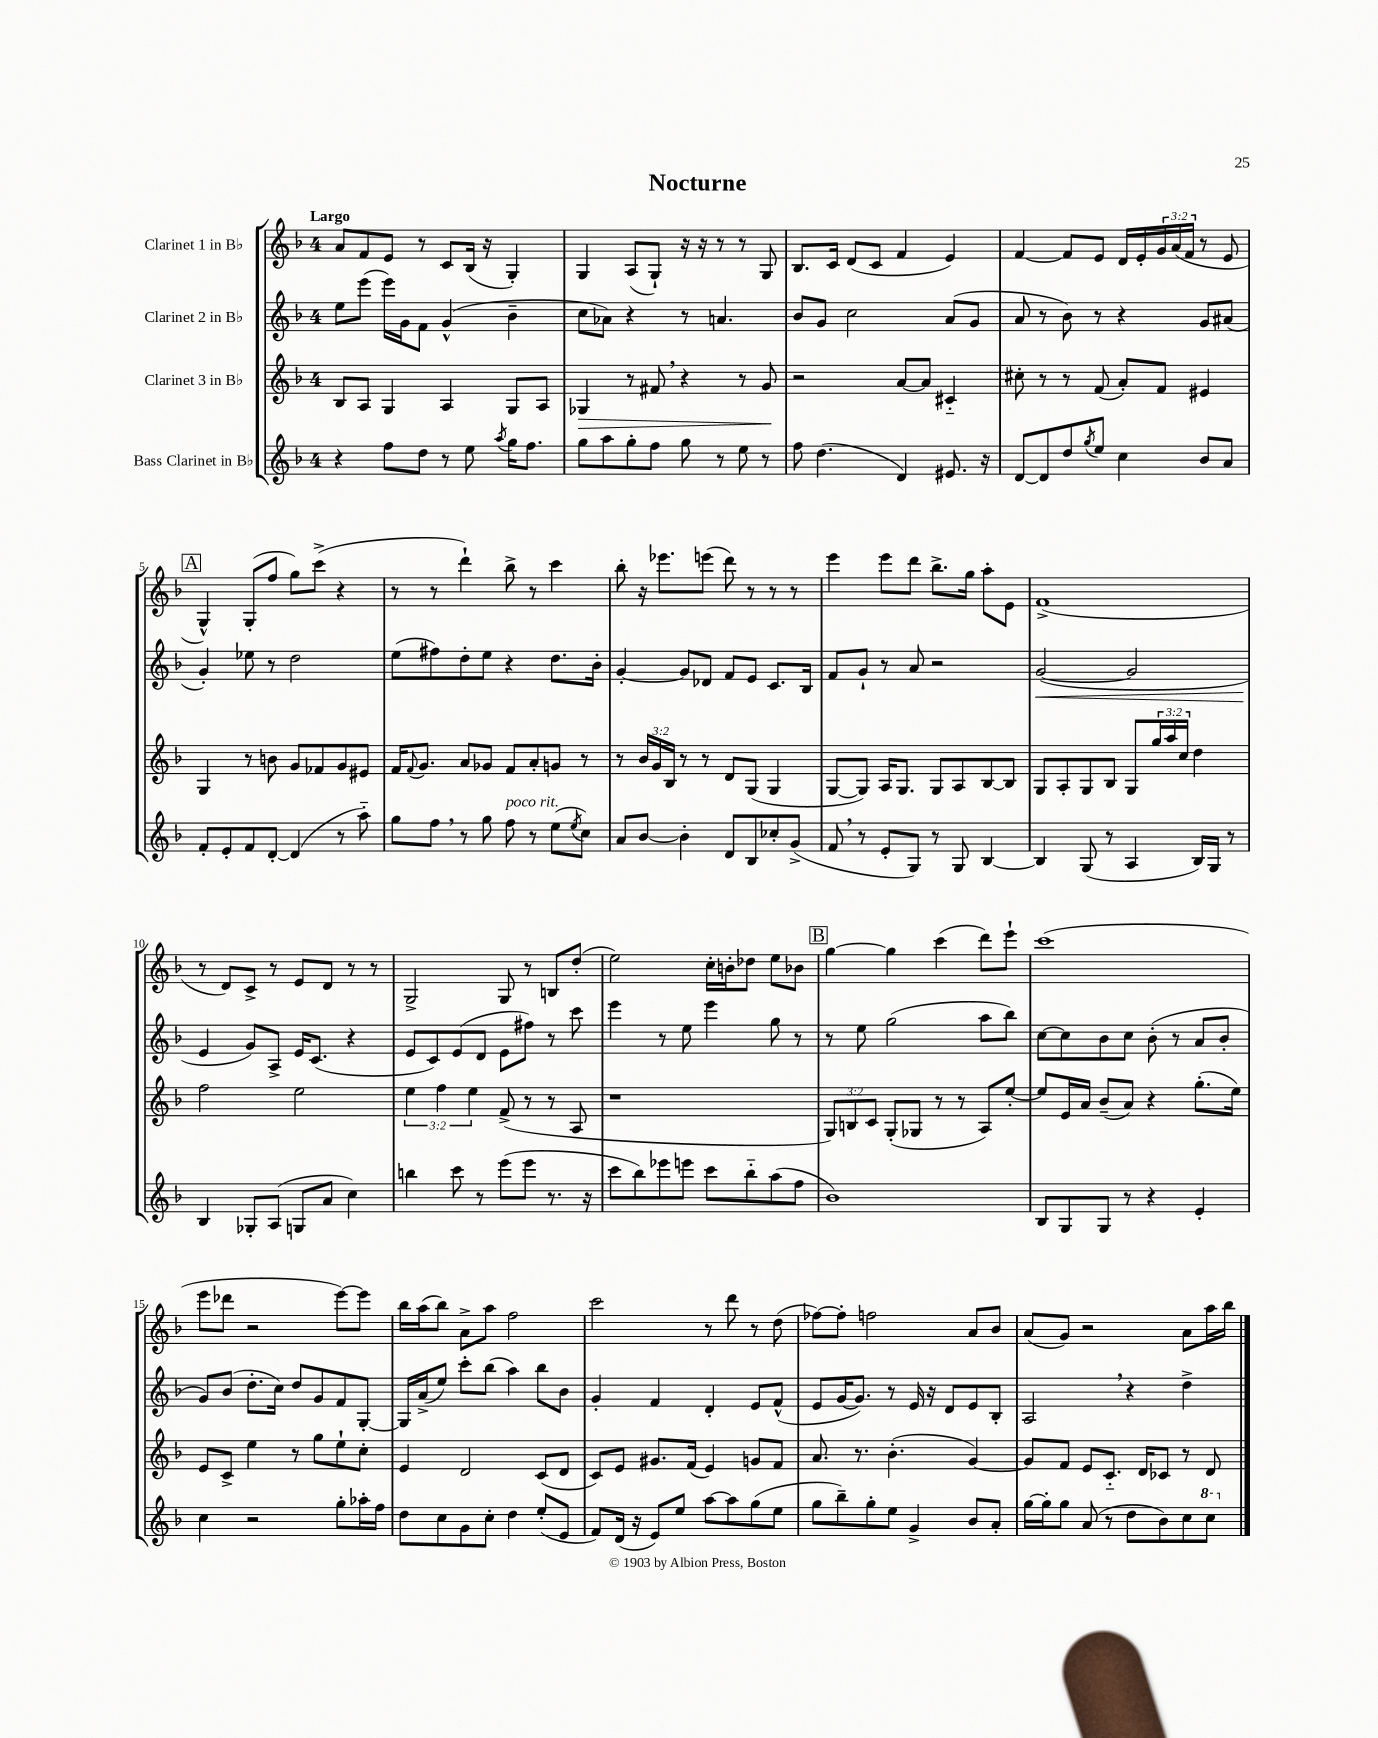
\header { title = "Nocturne" }
<<
\new StaffGroup <<
\new Staff = "s0" \with { instrumentName = "Clarinet 1 in Bb" } {
    \clef treble \key f \major \once \override Staff.TimeSignature.style = #'single-digit \time 4/4 \override Staff.TupletNumber.text = #tuplet-number::calc-fraction-text \tempo "Largo"
    a'8 f'8 e'8 r8 c'8 bes16( r16 g4-.) |
    g4 a8( g8-!) r16 r16 r8 r8 g8 |
    bes8. c'16 d'8( c'8 f'4 e'4) |
    f'4~ f'8 e'8 d'16 e'16-. \tuplet 3/2 { g'16 a'16( f'16 } r8 e'8 |
    \mark \markup { \box "A" } g4-^) g8-.( f''8 g''8) c'''8->( r4 |
    r8 r8 d'''4-!) bes''8-> r8 c'''4 |
    bes''8-. r16 ees'''8. e'''8( d'''8) r8 r8 r8 |
    e'''4 e'''8 d'''8 bes''8.-> g''16 a''8-. e'8 |
    f'1->( |
    r8 d'8) c'8-> r8 e'8 d'8 r8 r8 |
    g2-> g8 r8 b8 d''8-.( |
    e''2) c''16-. b'16-. des''8 e''8 bes'8 |
    \mark \markup { \box "B" } g''4~ g''4 c'''4( d'''8) e'''8-! |
    c'''1( |
    e'''8 des'''8 r2 e'''8~) e'''8 |
    bes''16 a''16( bes''8) a'8-> a''8 f''2 |
    c'''2 r8 d'''8 r8 d''8( |
    fes''8~) fes''8-. f''2 a'8 bes'8 |
    a'8( g'8) r2 a'8 a''16 bes''16 \bar "|." |
}
\new Staff = "s1" \with { instrumentName = "Clarinet 2 in Bb" } {
    \clef treble \key f \major \once \override Staff.TimeSignature.style = #'single-digit \time 4/4
    e''8 e'''8( e'''16) g'16 f'8 g'4-^( bes'4-- |
    c''8 aes'8) r4 r8 a'4. |
    bes'8 g'8 c''2 a'8( g'8 |
    a'8 r8 bes'8) r8 r4 g'8 ais'8( |
    \mark \markup { \box "A" } g'4-.) ees''8 r8 d''2 |
    e''8( fis''8) d''8-. e''8 r4 d''8. bes'16-. |
    g'4~-. g'8 des'8 f'8 e'8 c'8. bes16 |
    f'8 g'8-! r8 a'8 r2 |
    g'2~\<( g'2 |
    e'4\! g'8) a8-> e'16 c'8.( r4 |
    e'8 c'8) e'8( d'8 e'8 fis''8) r8 c'''8 |
    e'''4 r8 e''8 e'''4 g''8 r8 |
    \mark \markup { \box "B" } r8 e''8 g''2( a''8 bes''8) |
    c''8~ c''8 bes'8 c''8 bes'8-.( r8 a'8 bes'8-. |
    g'8) bes'8( d''8.-. c''16) d''8 g'8 f'8 g8~-. |
    g16 a'16->( e''8) c'''8-. bes''8( a''4) bes''8 bes'8 |
    g'4-. f'4 d'4-. e'8 f'8-^( |
    e'8 g'16~ g'8.) r8 e'16 r16 d'8 e'8 bes8-. |
    a2 \breathe r4 d''4-> \bar "|." |
}
\new Staff = "s2" \with { instrumentName = "Clarinet 3 in Bb" } {
    \clef treble \key f \major \once \override Staff.TimeSignature.style = #'single-digit \time 4/4 \override Staff.TupletNumber.text = #tuplet-number::calc-fraction-text
    bes8 a8 g4 a4 g8 a8 |
    ges4\> r8 fis'8 \breathe r4 r8 g'8\! |
    r2 a'8~ a'8 cis'4-_ |
    cis''8-. r8 r8 f'8( a'8-.) f'8 eis'4 |
    \mark \markup { \box "A" } g4 r8 b'8 g'8 fes'8 g'8 eis'8 |
    f'16 \appoggiatura { f'8 } g'8. a'8 ges'8 f'8 a'8-. g'8 r8 |
    r8 \tuplet 3/2 { bes'16 g'16 bes16 } r8 r8 d'8 g8( g4 |
    g8~ g8) a16 g8. g8 a8 bes8~ bes8 |
    g8 a8-. g8 bes8 g8 \tuplet 3/2 { g''16 a''16 c''16 } d''4 |
    f''2 e''2 |
    \tuplet 3/2 { e''4 f''4 e''4 } f'8->( r8 r8 a8 |
    r1 |
    \mark \markup { \box "B" } \tuplet 3/2 { g8) b8 c'8 } g8-.( ges8 r8 r8 a8) e''8~-. |
    e''8 e'16 a'16 bes'8--( a'8) r4 g''8.-.( e''16) |
    e'8 c'8-> e''4 r8 g''8 e''8-! c''8-. |
    e'4 d'2 c'8( d'8 |
    c'8) e'8 gis'8. f'16( e'4) g'8 f'8 |
    a'8. r8. bes'4.-.( g'4~) |
    g'8 f'8 e'8 c'8.-_ d'16 ces'8 r8 d'8 \bar "|." |
}
\new Staff = "s3" \with { instrumentName = "Bass Clarinet in Bb" } {
    \clef treble \key f \major \once \override Staff.TimeSignature.style = #'single-digit \time 4/4
    r4 f''8 d''8 r8 e''8 \acciaccatura { a''8 } g''16 f''8. |
    g''8 a''8 g''8-. f''8 g''8 r8 e''8 r8 |
    f''8 d''4.( d'4) eis'8. r16 |
    d'8~ d'8 d''8 \acciaccatura { g''8 } e''8 c''4 bes'8 a'8 |
    \mark \markup { \box "A" } f'8-. e'8-. f'8 d'8~-. d'4( r8 a''8-_) |
    g''8 f''8 \breathe r8 g''8 f''8^\markup { \italic "poco rit." } r8 e''8( \acciaccatura { e''8 } c''8) |
    a'8 bes'8~ bes'4-. d'8 bes8 ces''8-. g'8->( |
    f'8 \breathe r8 e'8-. g8) r8 g8 bes4~ |
    bes4 g8( r8 a4 bes16) g16 r8 |
    bes4 ges8-. a8( g8 a'8 c''4) |
    b''4 c'''8 r8 e'''8( e'''8 r8. r16 |
    c'''8 bes''8) ees'''8 e'''8 c'''8 bes''8-_ a''8( f''8 |
    \mark \markup { \box "B" } bes'1) |
    bes8 g8 g8 r8 r4 e'4-. |
    c''4 r2 g''8-. aes''16-. f''16 |
    d''8 c''8 g'8 c''8-. d''4 e''8-.( e'8 |
    f'8) d'16( r16 e'8) e''8 a''8~ a''8 g''8( e''8 |
    g''8 bes''8--) g''8-. e''8 g'4-> bes'8 a'8-. |
    g''16~ g''16-. g''8 a'8( r8 d''8 bes'8) c''8 \ottava #1 c'''8 \ottava #0 \bar "|." |
}
>>
>>
